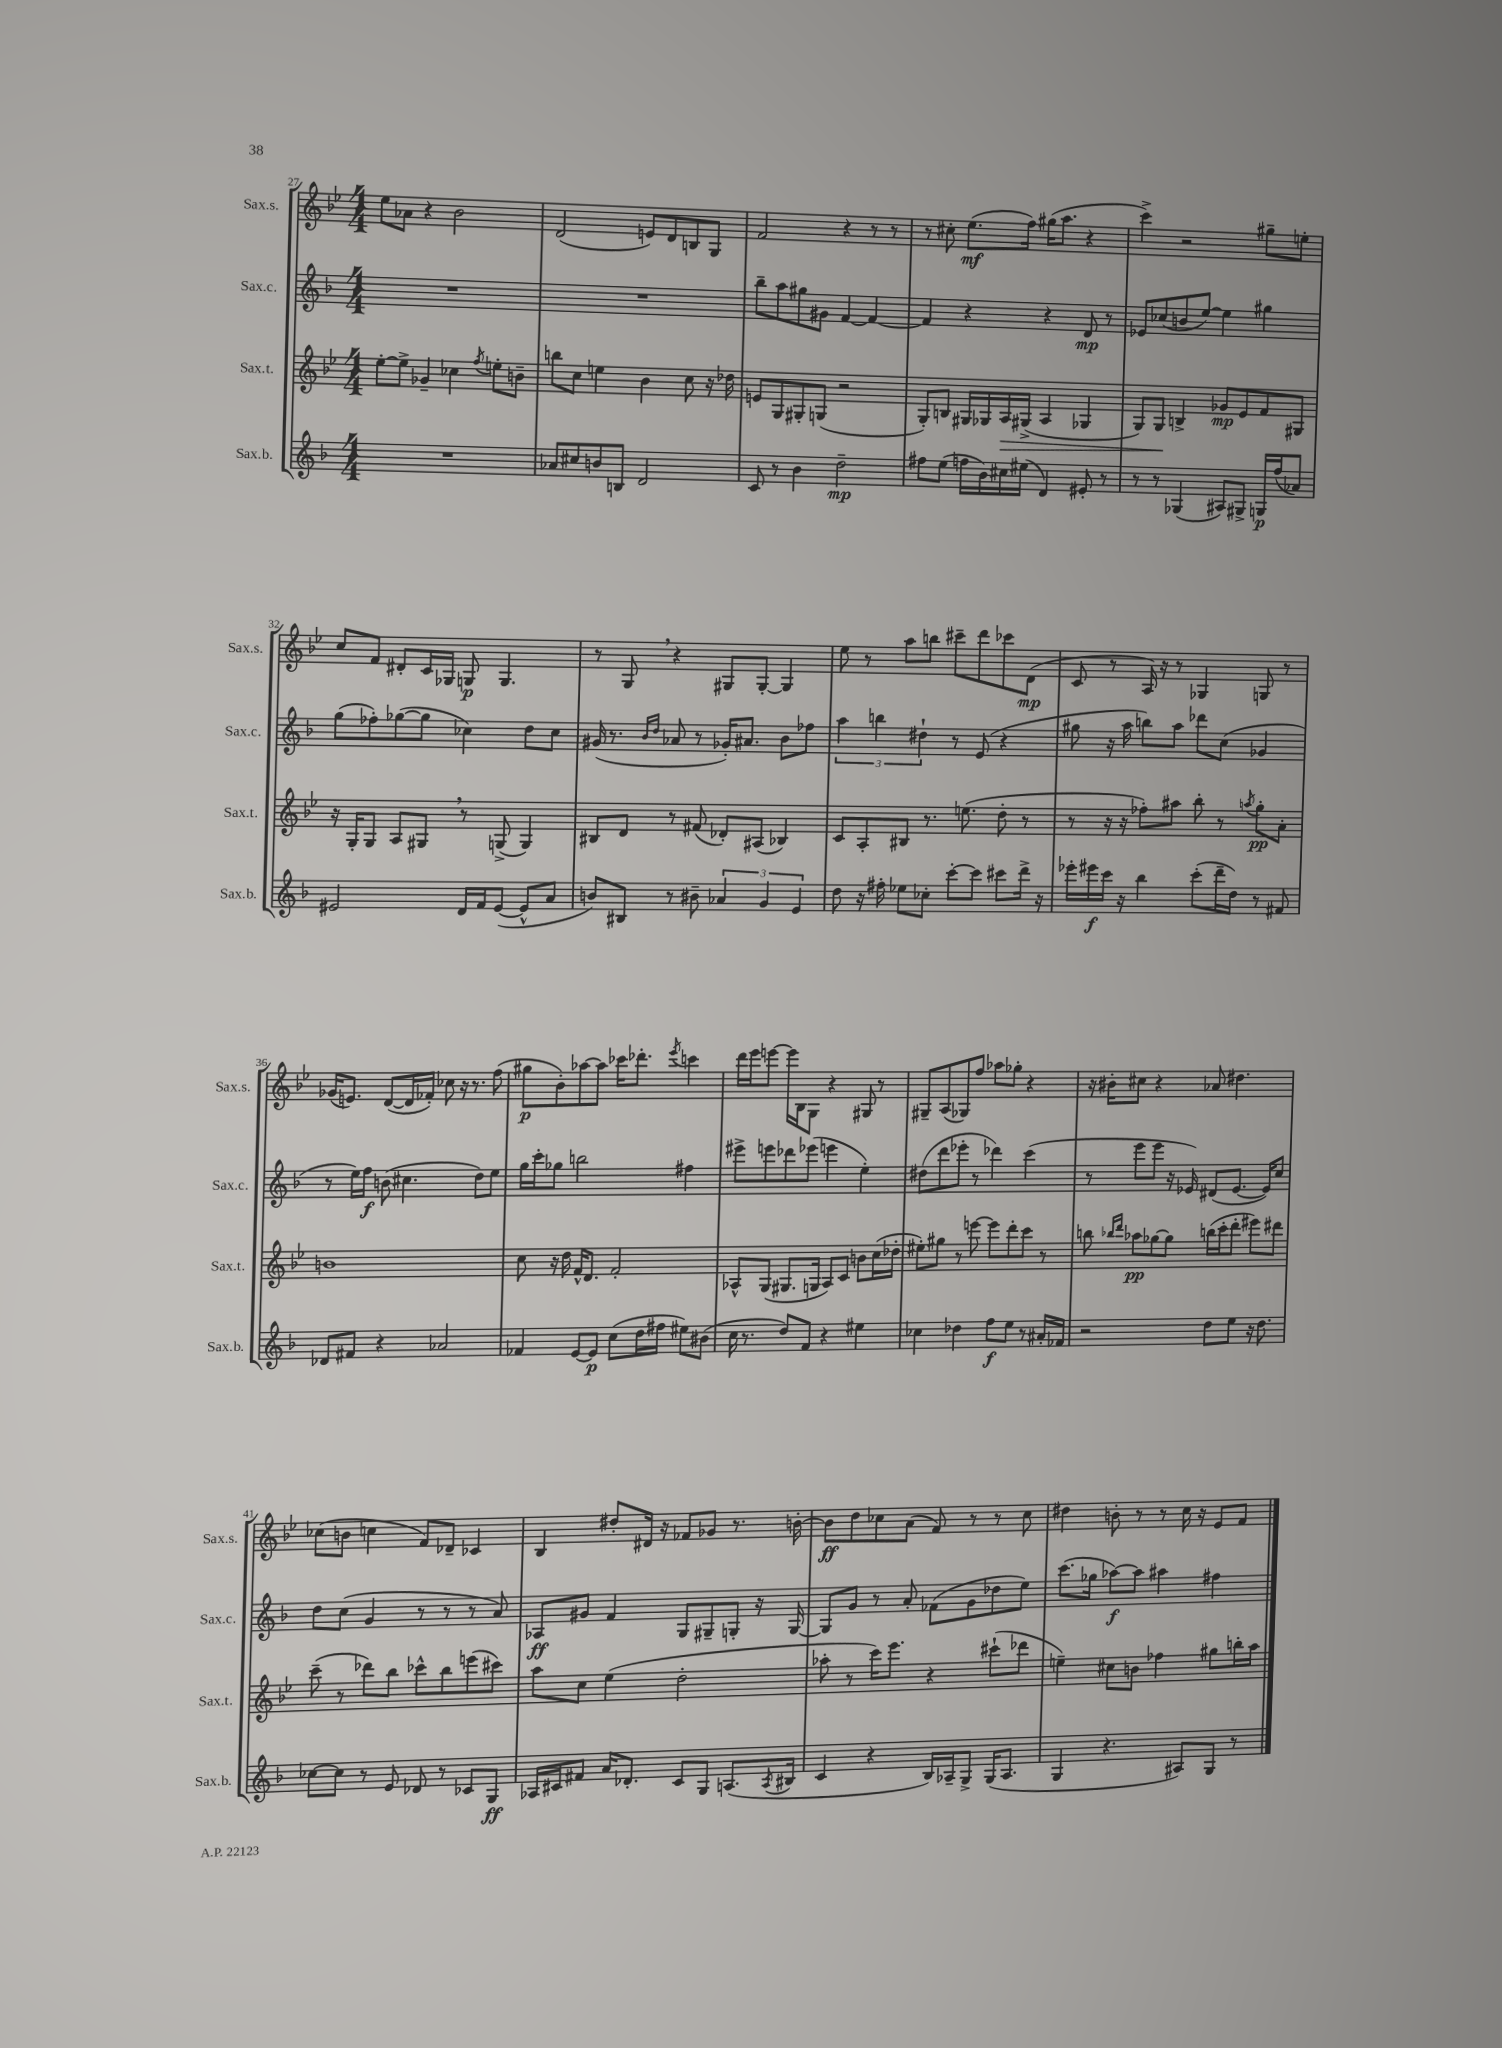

**kern	**kern	**kern	**kern
*staff4	*staff3	*staff2	*staff1
*clefG2	*clefG2	*clefG2	*clefG2
*k[b-]	*k[b-e-]	*k[b-]	*k[b-e-]
*M4/4	*M4/4	*M4/4	*M4/4
1r	[8ee-'	1r	8ee-
.	8ee-^]	.	8a-
.	4g-~	.	4r
.	4cc-	.	2b-
.	8qff	.	.
.	8ee'	.	.
.	8b~	.	.
=	=	=	=
8a-	8bb	1r	(2d
8cc#	8cc	.	.
8b	4ee	.	.
8B	.	.	.
2d	4b-	.	8e)
.	.	.	8d
.	8cc	.	8B
.	16r	.	8G
.	16dd-	.	.
=	=	=	=
8c	8e	8bb-~	2f
8r	8G	8aa	.
4b-	8G#'	8gg#	.
.	(8G	8g#	.
2dd~	2r	[4f	4r
.	.	4f_	8r
.	.	.	8r
=	=	=	=
8ff#	8G')	4f]	8r
(8ee	8B	.	8cc#'
16ff	16G#	4r	(8.ee-
16b-)	16G-	.	.
16cc#	16A	.	.
(16ee#	(16G#^	.	16ff)
4d)	4A	4r	(16gg#
.	.	.	8.aa
8e#'	4G-	8d	4r
8r	.	8r	.
=	=	=	=
8r	8G)	8e-	4ccc^)
8r	8G	(8cc-	.
(4G-	4B^	8b	2r
.	.	[8ee)	.
8A#)	8g-	4ee]	.
8G#^	8e-	.	.
16G	8f	4gg#	8gg#~
(16ff	.	.	.
8a-)	8G#	.	8ee'
=	=	=	=
2e#	16r	(8gg	8cc
.	16G'	.	.
.	8G	8ff-')	8f
.	8A	([8gg-	8d#'
.	8G#	8gg-]	16c
.	.	.	16G-
16d	8r	4cc-)	8G
16f	.	.	.
([8e#	(8G^	.	4.G
8e#^^]	4G)	8dd	.
8a	.	8cc-	.
=	=	=	=
8b)	8B#	(16g#	8r
.	.	8.r	.
8B#	8d	.	8G
.	.	16qqb-	.
.	.	16qqdd	.
8r	8r	8a-	4r
8b#~	(8f#	8r	.
6a-	8d-')	16g-')	8G#
.	.	8.a#	.
.	(8A#	.	[8G#'
6g	.	.	.
.	4B-)	8b-	4G#]
6e	.	.	.
.	.	8ff-	.
=	=	=	=
8dd	8c	6aa	8ee-
16r	8A'	.	8r
.	.	6bb	.
16ff#'	.	.	.
8ee-	8B#	.	8aa
.	.	6dd#`	.
8cc-'	8.r	.	8bb
[8ccc'	.	8r	8ccc#~
.	(8.ee	.	.
8ccc]	.	(8e	8ddd
8ccc#	8dd'	4r	8ccc-
16ddd^	8r	.	(8d
16r	.	.	.
=	=	=	=
16eee-'	8r	8gg#	8c
16eee#	.	.	.
16ccc	16r	16r	8r
16r	16r	16aa	.
4bb-	8ff-')	8bb)	16A)
.	.	.	16r
.	8aa#	8aa	8r
(8ccc'	8bb-'	8ddd-	4G-
16ddd~	8r	(8cc	.
16dd)	.	.	.
.	8qaa	.	.
8r	8gg'	4g-	8G
8f#	8a'	.	8r
=	=	=	=
8d-	1b	8r	(16g-
.	.	.	8.e)
8f#	.	16ee)	.
.	.	16ff	.
4r	.	(8b	([8d
.	.	4.cc#	16d]
.	.	.	16f-')
2a-	.	.	8cc-
.	.	.	16r
.	.	.	8.r
.	.	8dd)	.
.	.	8ee	(8ff
=	=	=	=
4f-	8cc	16gg	8gg#
.	.	16ccc'	.
.	16r	8gg-	8b-')
.	16dd	.	.
[8e	16f^^	2bb	[8aa-
.	8.d	.	.
8e]	.	.	8aa-]
(8cc	2f'	.	16ccc-
.	.	.	8.ddd-'
16dd	.	.	.
16ff#	.	.	.
.	.	.	8qeee-
8ee#)	.	4ff#	4ccc
(8b#	.	.	.
=	=	=	=
16cc	8A-^^	8eee#^	16ddd
8.r	.	.	16eee-
.	(8G	8eee	[8eee
8dd)	8.G#	8ddd-	16eee]
.	.	.	16B-
8f	.	(8eee-	8G
.	16G	.	.
4r	8A-)	4eee	4r
.	8c	.	.
4ee#	8b	4ee')	8G#
.	(16cc	.	8r
.	16dd-'	.	.
=	=	=	=
4cc-	8ee#')	(8dd#	8G#~
.	8gg#	8ddd	(8A
4dd-	8r	8eee-'	8G-)
.	[8eee	8r	8ff
8ff	8eee]	4ddd-)	8aa-
8ee	8ddd'	.	8gg-'
8r	8ccc	(4ccc	4r
16a#'	8r	.	.
16f-	.	.	.
=	=	=	=
2r	8bb	8r	16r
.	.	.	16b#'
.	16qqbb-	.	.
.	16qqddd	.	.
.	8aa-	8eee	8cc#
.	[8gg-	8eee	4r
.	8gg-]	16r	.
.	.	16e-)	.
8dd	(16bb	(8d#	8a-
.	16ccc'	.	.
8ee	8ddd'	[8.e-	4.dd#
16r	8eee#)	.	.
8.dd	.	16e-])	.
.	8ddd#	8cc	.
=	=	=	=
[8cc-	(8ccc~	8dd	(8cc-
8cc-]	8r	(8cc	8b
8r	8ddd-)	4g	4cc
8e	8bb-	.	.
8d-	8ccc-^^	8r	8f)
8r	8bb-	8r	8d-~
8c-	(8eee	8r	4c-
8G	8ccc#)	8a)	.
=	=	=	=
16A-	8aa	8A-	4B-
16c#	.	.	.
8f#	8cc	8g#	.
16a	(4ee-	4f	8dd#'
8.d-'	.	.	.
.	.	.	16d#
.	.	.	16r
8c#	2dd'	8G	8f-
8G	.	8G#~	8g-
(8.A	.	8G'	8.r
.	.	16r	.
8qA	.	.	.
16B#	.	[16G	[16b'
=	=	=	=
4c	8aa-'	8G]	8b]
.	8r	8g	8dd
4r	16ccc)	8r	8cc-
.	8.eee-	.	.
.	.	8a'	(8a
16B-)	4r	(8f-	8f)
16A-~	.	.	.
8G^	.	8g	8r
(16G	(8ccc#`	8dd-	8r
8.A-	.	.	.
.	8ddd-	8ee)	8cc-
=	=	=	=
4G	4ee~)	(8.ccc	4dd#
.	.	16gg-	.
4.r	8cc#	[8aa-)	8b'
.	8b	8aa-]	8r
.	4ff-	4aa#	8r
8A#)	.	.	16cc
.	.	.	16r
8G	8gg#	4ff#	8e-
8r	16bb'	.	8f
.	16aa	.	.
==	==	==	==
*-	*-	*-	*-
